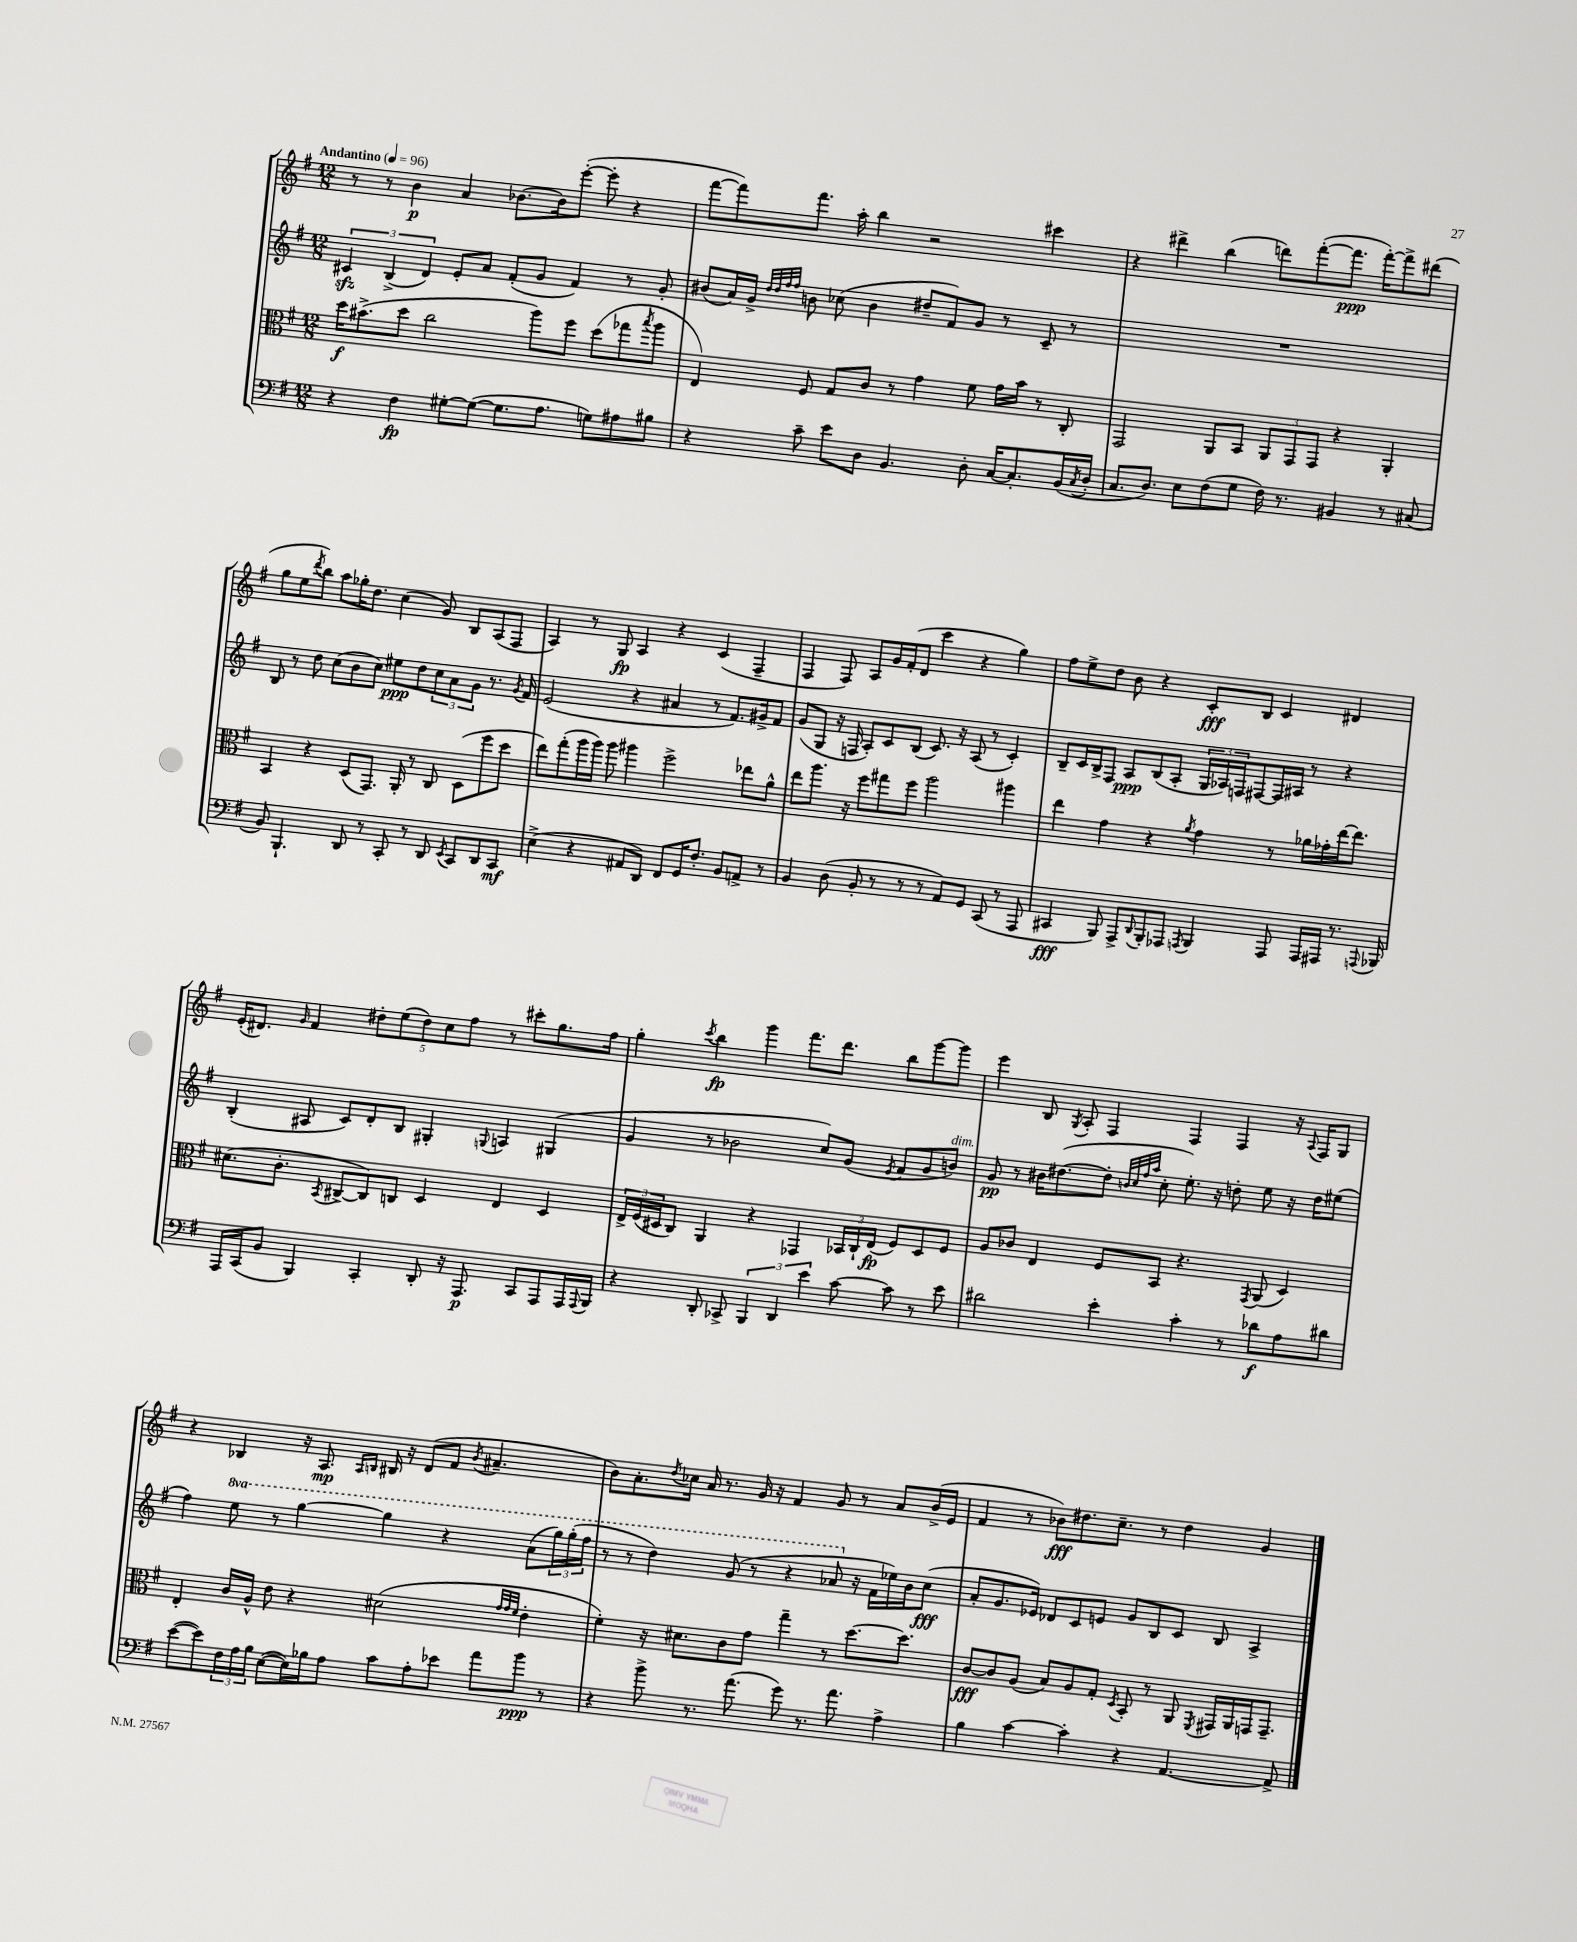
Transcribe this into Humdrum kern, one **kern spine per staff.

**kern	**kern	**kern	**kern
*staff4	*staff3	*staff2	*staff1
*clefF4	*clefC3	*clefG2	*clefG2
*k[f#]	*k[f#]	*k[f#]	*k[f#]
*M12/8	*M12/8	*M12/8	*M12/8
*MM96	*MM96	*MM96	*MM96
4r	16dd	6c#	8r
.	(8.b#^	.	.
.	.	.	8r
.	.	(6B^	.
4F#	8dd	.	4b
.	.	6d)	.
.	2cc	.	.
[8G#'	.	8e'	4a
(8G#_	.	8a	.
8.G#]	.	(8f#'	[8.b-
.	8aa)	8g	.
8.A	.	.	16b-]
.	8ff#	4f#)	([8eee'
8G)	(8dd	.	8eee']
8A#	8gg-	8r	4r
.	8qbb	.	.
8B#	8aa	8g'	.
=	=	=	=
4r	4E)	(8b#	[8fff#
.	.	16a)	8fff#])
.	.	16g^	.
.	.	32qqdd	.
.	.	32qqdd	.
.	.	32qqff#	.
.	.	32qqff#	.
8c~	8F#	8b	8.fff#
8e	8G	(8cc-	.
.	.	.	16aa'
8D	8c	4b	4bb
4.BB	8r	.	.
.	4g	8dd#~	2r
.	.	8f#)	.
8D'	8f#	8g	.
[16C	16g	8r	.
8.C']	16b	.	.
.	8r	8c~	4ccc#
(16BB	8C'	8r	.
8qC	.	.	.
16D'	.	.	.
=	=	=	=
8.C	2GG	1.r	4r
8.D)	.	.	.
.	.	.	4ddd#^
8E	.	.	.
(8F#	8AA	.	(4bb
8G	8BB	.	.
16F#)	12AA	.	8ddd)
8.r	.	.	.
.	12GG	.	.
.	.	.	([8fff#'
.	12GG	.	.
4BB#	4r	.	8.fff#]
.	.	.	[16fff#')
8r	4AA'	.	8fff#^]
(8C#	.	.	(8ddd#
=	=	=	=
8BB)	4BB	8B	8gg
4.BBB`	.	8r	8ee
.	.	.	8qddd
.	4r	8dd	8bb)
.	.	(8cc	8aa
8DD	(8D	8b	16gg-'
.	.	.	8.dd
8r	8.GG)	8cc)	.
8CC'	.	8ee#	(4cc
.	16AA'	.	.
8r	8r	8dd	.
8DD	8C	12cc	8g)
.	.	12a	.
8qEE	.	.	.
8CC	(8D	.	8B
.	.	12g	.
8DD	8ff#	8.r	(8A
8CC	8dd	.	8F#
.	.	8qg	.
.	.	16f#	.
=	=	=	=
(4E^	8ee)	(2e	4A)
.	(8gg'	.	.
4r	16aa	.	8r
.	16aa)	.	.
.	8aa	.	8G
8AA#	4aa#	4r	4A
8DD)	.	.	.
8FF#	2ff#^	4a#	4r
16GG	.	.	.
8.F#'	.	.	.
.	.	8r	(4c
8BB	.	8.f#)	.
8AA^	8ee-	.	4F#~
.	.	16g#^	.
8r	8a^^	8f#	.
=	=	=	=
4BB	8ee	(8g	4F#
.	8.aa	8G	.
(8D	.	16r	8F#)
.	16r	16F	.
8BB'	8ff#	8A')	8A
8r	8gg#	8c	16g
.	.	.	(16f#'
8r	8ff#	(8B	8d
8r	2aa	8.c)	4ccc
8AA)	.	.	.
.	.	16r	.
8GG	.	(8A	4r
(8CC	.	8r	.
8r	4aa#	4c')	4gg)
8AAA	.	.	.
=	=	=	=
4CC#	4ee	8B~	8ff#
.	.	16c	8ee^
.	.	16B^	.
8BBB)	4g	8F#	8dd
8AAA^	.	8A	8b
8qqDD	.	.	.
8BBB'	4r	(8B	4r
8AAA-	.	8A'	.
8qAAA	8qa	.	.
4BBB	4g	24G	8c'
.	.	24A-)	.
.	.	24F	.
.	.	[8F#	8B
8AAA	8r	16F#]	4c
.	.	16A#	.
16AAA	16a-	8r	.
16AAA#	16g-'	.	.
8.r	[16ee	4r	4d#
.	8.ee]	.	.
8qqAAA	.	.	.
16BBB-	.	.	.
=	=	=	=
16AAA	(8.d#	(4B'	(16e'
(16CC	.	.	8.d#)
8BB	.	.	.
.	8.c'	.	.
.	.	.	16qqg
4BBB)	.	8A#	4f#
.	8qBB	.	.
.	[8C#^	8c)	.
4CC'	8C#])	8d'	10dd#'
.	.	.	(10ee
.	8C	8B	.
.	.	.	10dd#)
8DD'	4D	4G#'	.
.	.	.	10cc
16r	.	.	.
.	.	.	10ff#
8.AAA	.	.	.
.	.	8qqG	.
.	4E	4A	8r
8CC	.	.	8ccc#'
8AAA	4D	(4G#	8.gg
16AAA	.	.	.
8qqAAA	.	.	.
16BBB	.	.	16ff#
=	=	=	=
4r	24E^	4g	4gg'
.	(24F#	.	.
.	24D#	.	.
.	8C)	.	.
.	.	.	8qccc
8DD'	4AA	8r	4bb
8CC-^	.	2b-	.
6BBB	4r	.	4ggg
6DD	.	.	.
.	4GG-	.	8.fff#
6e	.	.	.
.	.	8cc)	.
.	.	.	8.ddd
[8c	24BB-	(8g	.
.	24C`	.	.
.	(24E	.	.
.	.	8qe	.
8c]	8F#)	8f#	8bb
8r	8D#	8g	[8ggg
8e	8F#	8b)	8ggg]
=	=	=	=
2d#	8A	8g	4eee
.	8c-	8r	.
.	4E	16b#	8B
.	.	([8.dd#	.
.	.	.	8qG
.	.	.	8A'
4e'	8F#	8dd#']	4F#
.	.	32qqb	.
.	.	32qqcc	.
.	.	32qqff#	.
.	.	32qqaa	.
.	8BB	8cc'	.
4c'	4.r	8.ee')	4F#
.	.	16r	.
8r	.	8dd'	4F#
.	8qGG	.	.
8d-	(8AA	8ee	.
8A	4D)	16r	16r
.	.	.	8qqA
.	.	16dd	16F#
8d#	.	(8ee#	8G
=	=	=	=
([8e	4E'	4ff#)	4r
8e])	.	.	.
24F#	16c	8eee	4B-
24A	.	.	.
.	16A^^	.	.
24B	.	.	.
([8E	8e	8r	.
16E])	4r	[4ggg	16r
16B-	.	.	8.A
8A	.	.	.
.	.	.	16qqA
.	.	.	16qqB
8c	(2d#	4ggg]	16B#
.	.	.	16r
8A'	.	.	(8d
8e-	.	4r	8f#
.	.	.	8qb
8a	.	.	4.a#~
.	32qqg	.	.
.	32qqg	.	.
.	32qqf#	.	.
8b	4e'	(8aa	.
8r	.	24ggg)	.
.	.	(24ggg'	.
.	.	24fff#	.
=	=	=	=
4r	4f#')	8r	8b)
.	.	8r	8.a'
8b^	16r	4ddd)	.
.	.	.	8qdd
.	8.d#	.	16cc-
8.r	.	.	16a
.	.	.	8.r
.	8c	(8gg	.
(8.a	.	.	.
.	8g	8r	16g
.	.	.	16r
8g)	4gg~	4r	4f#
8.r	.	.	.
.	8r	8aa-	8g
8.a	.	.	.
.	[8.dd	16r	8r
.	.	16f#	.
4A^	.	16ee-)	8a
.	8.dd]	16b	.
.	.	(8cc	(16b^
.	.	.	16e
=	=	=	=
4B	[8c	8a'	4f#
.	8c]	8.g	.
[4c	(8A	.	8r
.	.	16e-)	.
.	8B)	8d-	8b-)
4c']	8A	8c	8.dd#
.	8G'	8e	.
.	.	.	8.cc~
.	8qD	.	.
4r	8BB'	8g	.
.	8r	8B	8r
[4.AA	8AA	8c	4dd#
.	8qFF#	.	.
.	16GG#	8B	.
.	16AA	.	.
.	16GG	4A^	4g
.	8.GG~	.	.
8AA^]	.	.	.
==	==	==	==
*-	*-	*-	*-
